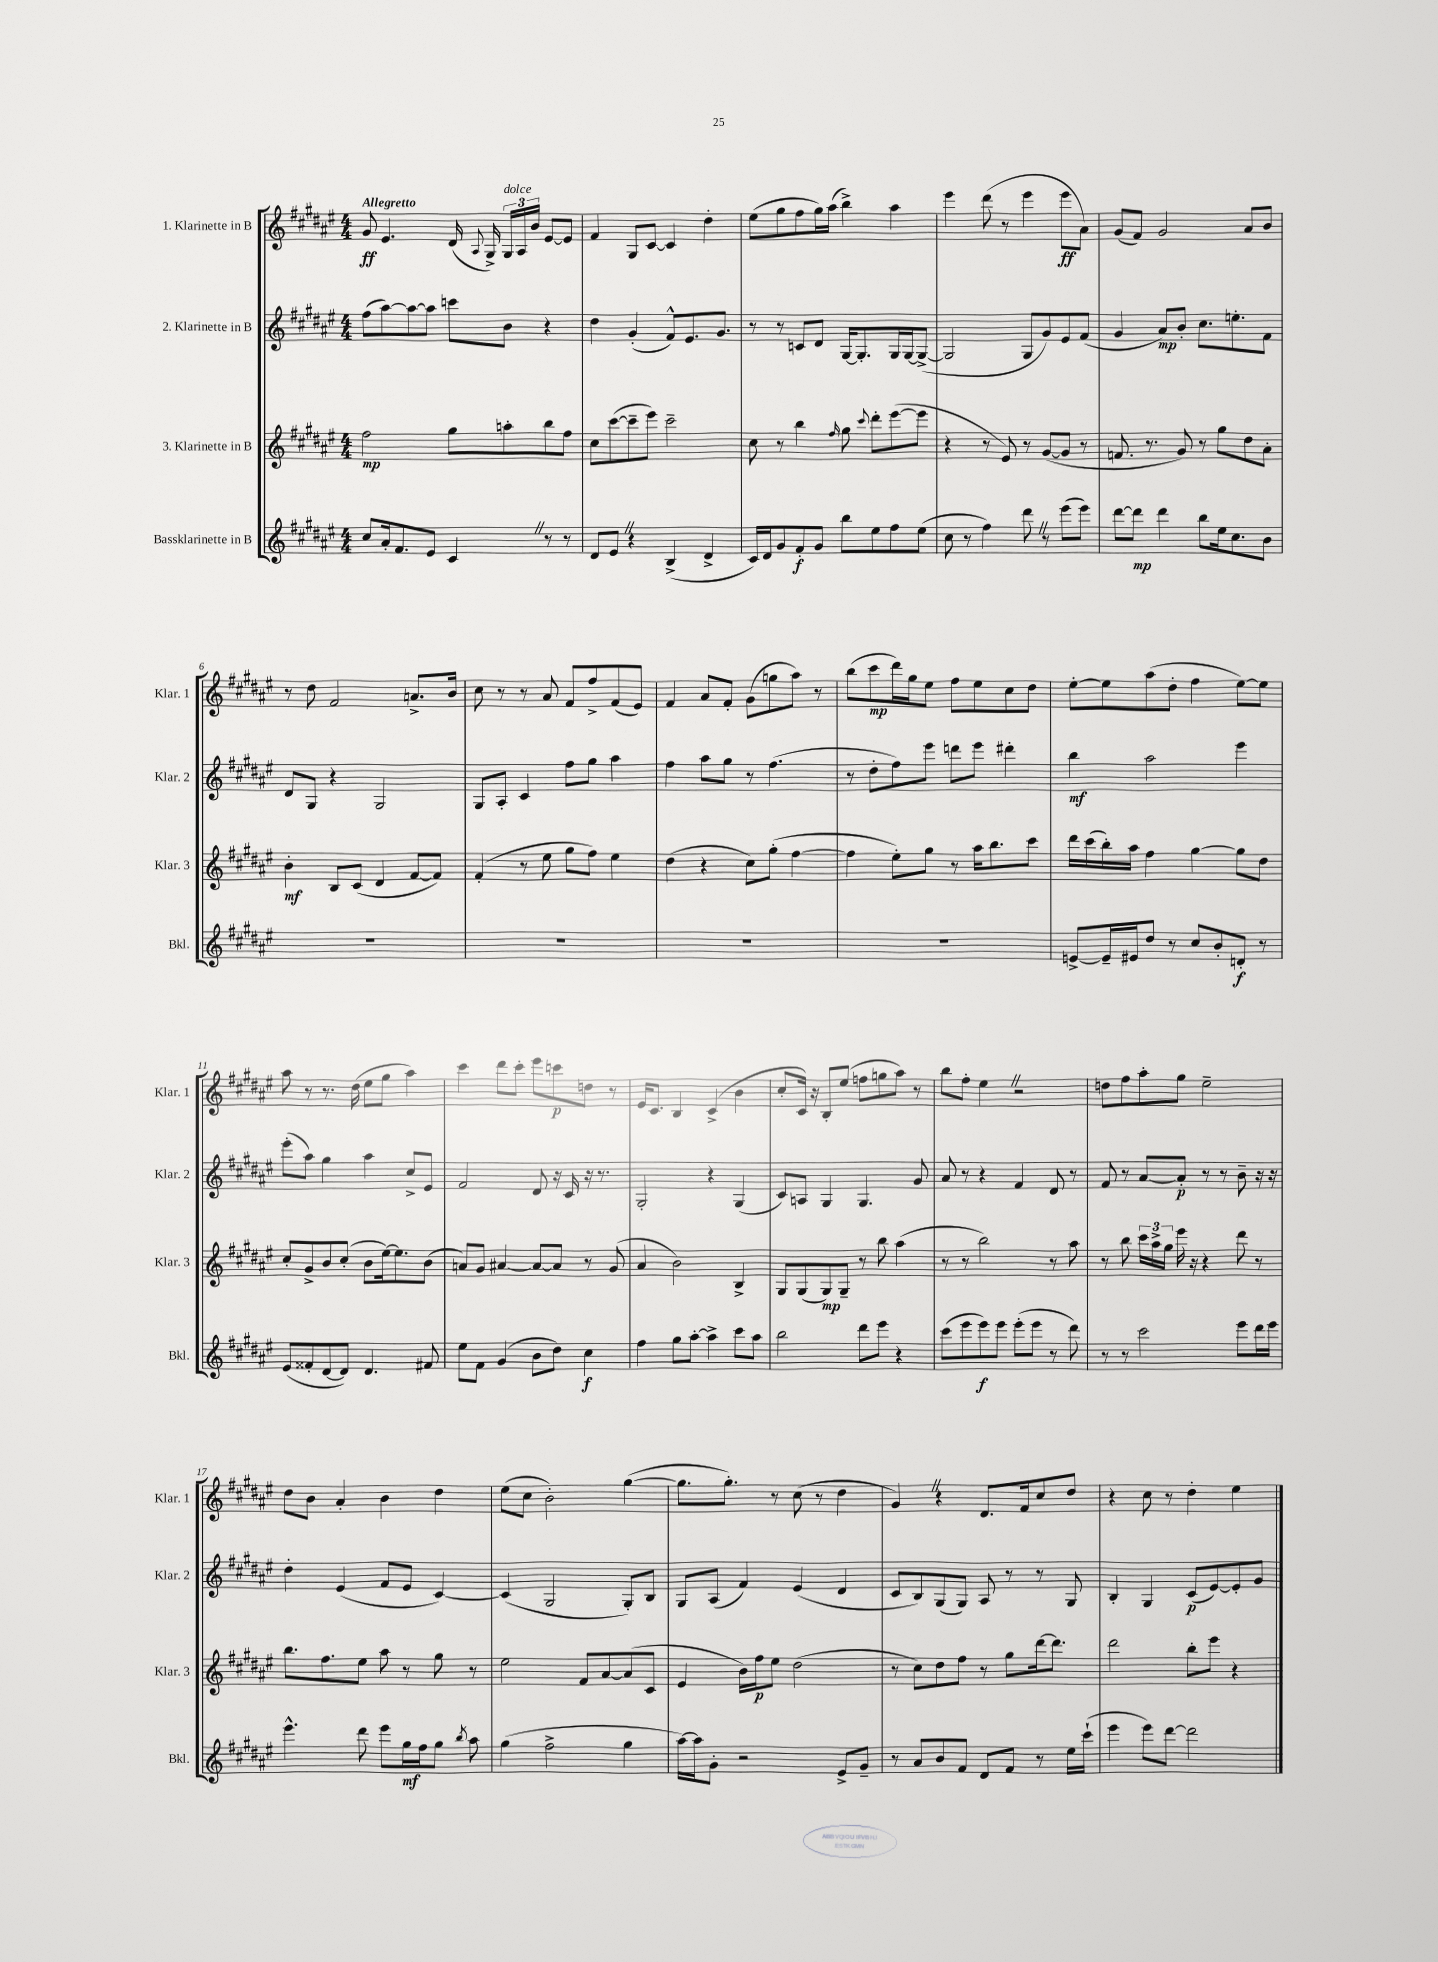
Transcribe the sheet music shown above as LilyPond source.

<<
\new StaffGroup <<
\new Staff = "s0" \with { instrumentName = "1. Klarinette in B" shortInstrumentName = "Klar. 1" } {
    \clef treble \key fis \major \numericTimeSignature \time 4/4 \tempo "Allegretto"
    \autoBeamOff gis'8\ff eis'4. dis'16( \appoggiatura { ais8 } gis16->) \tuplet 3/2 { gis16[^\markup { \italic "dolce" } ais16 b'16] } eis'8[~ eis'8] |
    fis'4 gis8[ cis'8]~ cis'4 dis''4-. |
    eis''8[( gis''8 fis''8 gis''16) ais''16]( b''4->) ais''4 |
    eis'''4 dis'''8( r8 eis'''4 eis'''8[\ff ais'8]) |
    gis'8[( fis'8]) gis'2 ais'8[ b'8] |
    r8 dis''8 fis'2 a'8.[-> b'16] |
    cis''8 r8 r8 ais'8 fis'8[ fis''8-> fis'8( eis'8]) |
    fis'4 ais'8[ fis'8]-. gis'8[( g''8 ais''8]) r8 |
    b''8[( cis'''8\mp dis'''16) gis''16 eis''8] fis''8[ eis''8 cis''8 dis''8] |
    eis''8[~-. eis''8 ais''8( dis''8]-. fis''4 eis''8[~) eis''8] |
    ais''8 r8 r8. dis''16( eis''8[ gis''8] ais''4) |
    cis'''4 dis'''8[ cis'''8]-. eis'''8[ c'''8\p d''8] r8 |
    eis'16[ cis'8.] b4 cis'4->( b'4 |
    cis''8[-. cis'16]) r16 b8[-. eis''8]( f''8[ g''8 ais''8]) r8 |
    b''8[ fis''8]-. eis''4 \once \override BreathingSign.text = \markup { \musicglyph "scripts.caesura.straight" } \breathe r2 |
    d''8[ fis''8 ais''8-. gis''8] eis''2-- |
    dis''8[ b'8] ais'4-. b'4 dis''4 |
    eis''8[( cis''8] b'2-.) gis''4~( |
    gis''8.[ gis''8.]-.) r8 cis''8( r8 dis''4 |
    gis'4) \once \override BreathingSign.text = \markup { \musicglyph "scripts.caesura.straight" } \breathe r4 dis'8.[ fis'16 cis''8 dis''8] |
    r4 cis''8 r8 dis''4-. eis''4 \bar "|." |
}
\new Staff = "s1" \with { instrumentName = "2. Klarinette in B" shortInstrumentName = "Klar. 2" } {
    \clef treble \key fis \major \numericTimeSignature \time 4/4
    \autoBeamOff fis''8[( ais''8~) ais''8~ ais''8] c'''8[ b'8] r4 |
    dis''4 gis'4-.( fis'8[-^) eis'8. gis'8.] |
    r8 r8 c'8[ dis'8] gis16[~ gis8.-. gis16 gis16~ gis8]~->( |
    gis2 gis8[ gis'8) eis'8 fis'8]( |
    gis'4 ais'8[\mp) b'8]-. cis''8.[ e''8.-. fis'8] |
    dis'8[ gis8] r4 gis2 |
    gis8[ ais8]-. cis'4 fis''8[ gis''8] ais''4 |
    fis''4 ais''8[ gis''8] r8 fis''4.( |
    r8 dis''8[-. fis''8) eis'''8] d'''8[ eis'''8] dis'''4-. |
    b''4\mf ais''2 eis'''4 |
    eis'''8[-.( ais''8]) gis''4 ais''4 cis''8[-> eis'8] |
    fis'2 dis'8 r16 cis'16 r16 r8. |
    gis2-. r4 gis4( |
    cis'8[) a8] gis4 gis4. gis'8 |
    ais'8 r8 r4 fis'4 dis'8 r8 |
    fis'8 r8 ais'8[~ ais'8]-.\p r8 r8 b'8-- r16 r16 |
    dis''4-. eis'4( fis'8[ eis'8] cis'4~) |
    cis'4( gis2 gis8[-.) b8] |
    gis8[ ais8]( fis'4) eis'4( dis'4 |
    cis'8[ b8) gis8( gis8]) ais8 r8 r8 gis8 |
    b4-. gis4 cis'8[\p( eis'8~) eis'8-. gis'8] \bar "|." |
}
\new Staff = "s2" \with { instrumentName = "3. Klarinette in B" shortInstrumentName = "Klar. 3" } {
    \clef treble \key fis \major \numericTimeSignature \time 4/4
    \autoBeamOff fis''2\mp gis''8[ a''8-. b''8 fis''8] |
    cis''8[ cis'''8~( cis'''8-- eis'''8]) cis'''2-- |
    cis''8 r8 b''4 \grace { fis''16 } gis''8 \appoggiatura { cis'''8 } dis'''8[-. eis'''8~( eis'''8] |
    r4 r8 eis'8) r8 gis'8[~( gis'8] r8 |
    f'8. r8. gis'8) r8 gis''8[ dis''8 ais'8]-. |
    b'4-.\mf b8[ cis'8]( dis'4 fis'8[~ fis'8]) |
    fis'4-.( r8 eis''8 gis''8[ fis''8]) eis''4 |
    dis''4( r4 cis''8[) gis''8]-.( fis''4~ |
    fis''4 eis''8[-.) gis''8] r8 ais''16[ b''8. cis'''8] |
    dis'''16[ cis'''16( b''16-.) ais''16] fis''4 gis''4~ gis''8[ dis''8] |
    cis''8[-. gis'8-> b'8 cis''8]-.( b'8[ eis''16~) eis''8. b'8]( |
    a'8[) gis'8] ais'4~ ais'8[~ ais'8] r8 gis'8( |
    ais'4 b'2) b4-> |
    gis8[ gis8( gis8\mp) gis8]-- r8 b''8 ais''4( |
    r8 r8 b''2) r8 ais''8 |
    r8 b''8 \tuplet 3/2 { cis'''16[ ais''16-> gis''16] } eis'''16 r16 r4 dis'''8 r8 |
    b''8.[ fis''8. eis''8] ais''8 r8 gis''8 r8 |
    eis''2 fis'8[ ais'8~ ais'8( cis'8] |
    eis'4 b'16[) fis''16\p eis''8] dis''2( |
    r8 cis''8[) dis''8 fis''8] r8 gis''8[ dis'''16~ dis'''8.] |
    dis'''2 b''8[-. eis'''8] r4 \bar "|." |
}
\new Staff = "s3" \with { instrumentName = "Bassklarinette in B" shortInstrumentName = "Bkl." } {
    \clef treble \key fis \major \numericTimeSignature \time 4/4
    \autoBeamOff cis''8[ ais'16-. fis'8. eis'8] cis'4 \once \override BreathingSign.text = \markup { \musicglyph "scripts.caesura.straight" } \breathe r8 r8 |
    dis'8[ eis'8] \once \override BreathingSign.text = \markup { \musicglyph "scripts.caesura.straight" } \breathe r4 b4->( dis'4-> |
    cis'16[) dis'16 gis'8 fis'8-.\f gis'8] b''8[ eis''8 fis''8 eis''8]( |
    cis''8 r8 fis''4) dis'''8 \once \override BreathingSign.text = \markup { \musicglyph "scripts.caesura.straight" } \breathe r8 eis'''8[( eis'''8]) |
    dis'''8[~ dis'''8]\mp dis'''4 b''8[ eis''16 cis''8. b'8] |
    R1 |
    R1 |
    R1 |
    R1 |
    e'8[~-> e'16-- eis'16 dis''8] r8 cis''8[ b'8-. d'8]-.\f r8 |
    eis'8[( fisis'8-. dis'8~ dis'8]) dis'4. fis'8 |
    eis''8[ fis'8] gis'4( b'8[ dis''8]) cis''4\f |
    fis''4 gis''8[ ais''8]~-. ais''4-> cis'''8[ ais''8] |
    b''2 dis'''8[ eis'''8] r4 |
    cis'''8[( eis'''8 eis'''8\f) eis'''8] eis'''8[-.( eis'''8] r8 dis'''8) |
    r8 r8 cis'''2 eis'''8[ dis'''16 eis'''16] |
    eis'''4.-^ dis'''8 eis'''8[ gis''16\mf fis''16 gis''8] \acciaccatura { b''8 } ais''8 |
    gis''4( fis''2-> gis''4 |
    ais''16[~) ais''16 gis'8]-. r2 eis'8[-> gis'8]-- |
    r8 ais'8[ b'8 fis'8] dis'8[ fis'8] r8 eis''16[ cis'''16]-!( |
    eis'''4 eis'''8[) dis'''8]~ dis'''2 \bar "|." |
}
>>
>>
